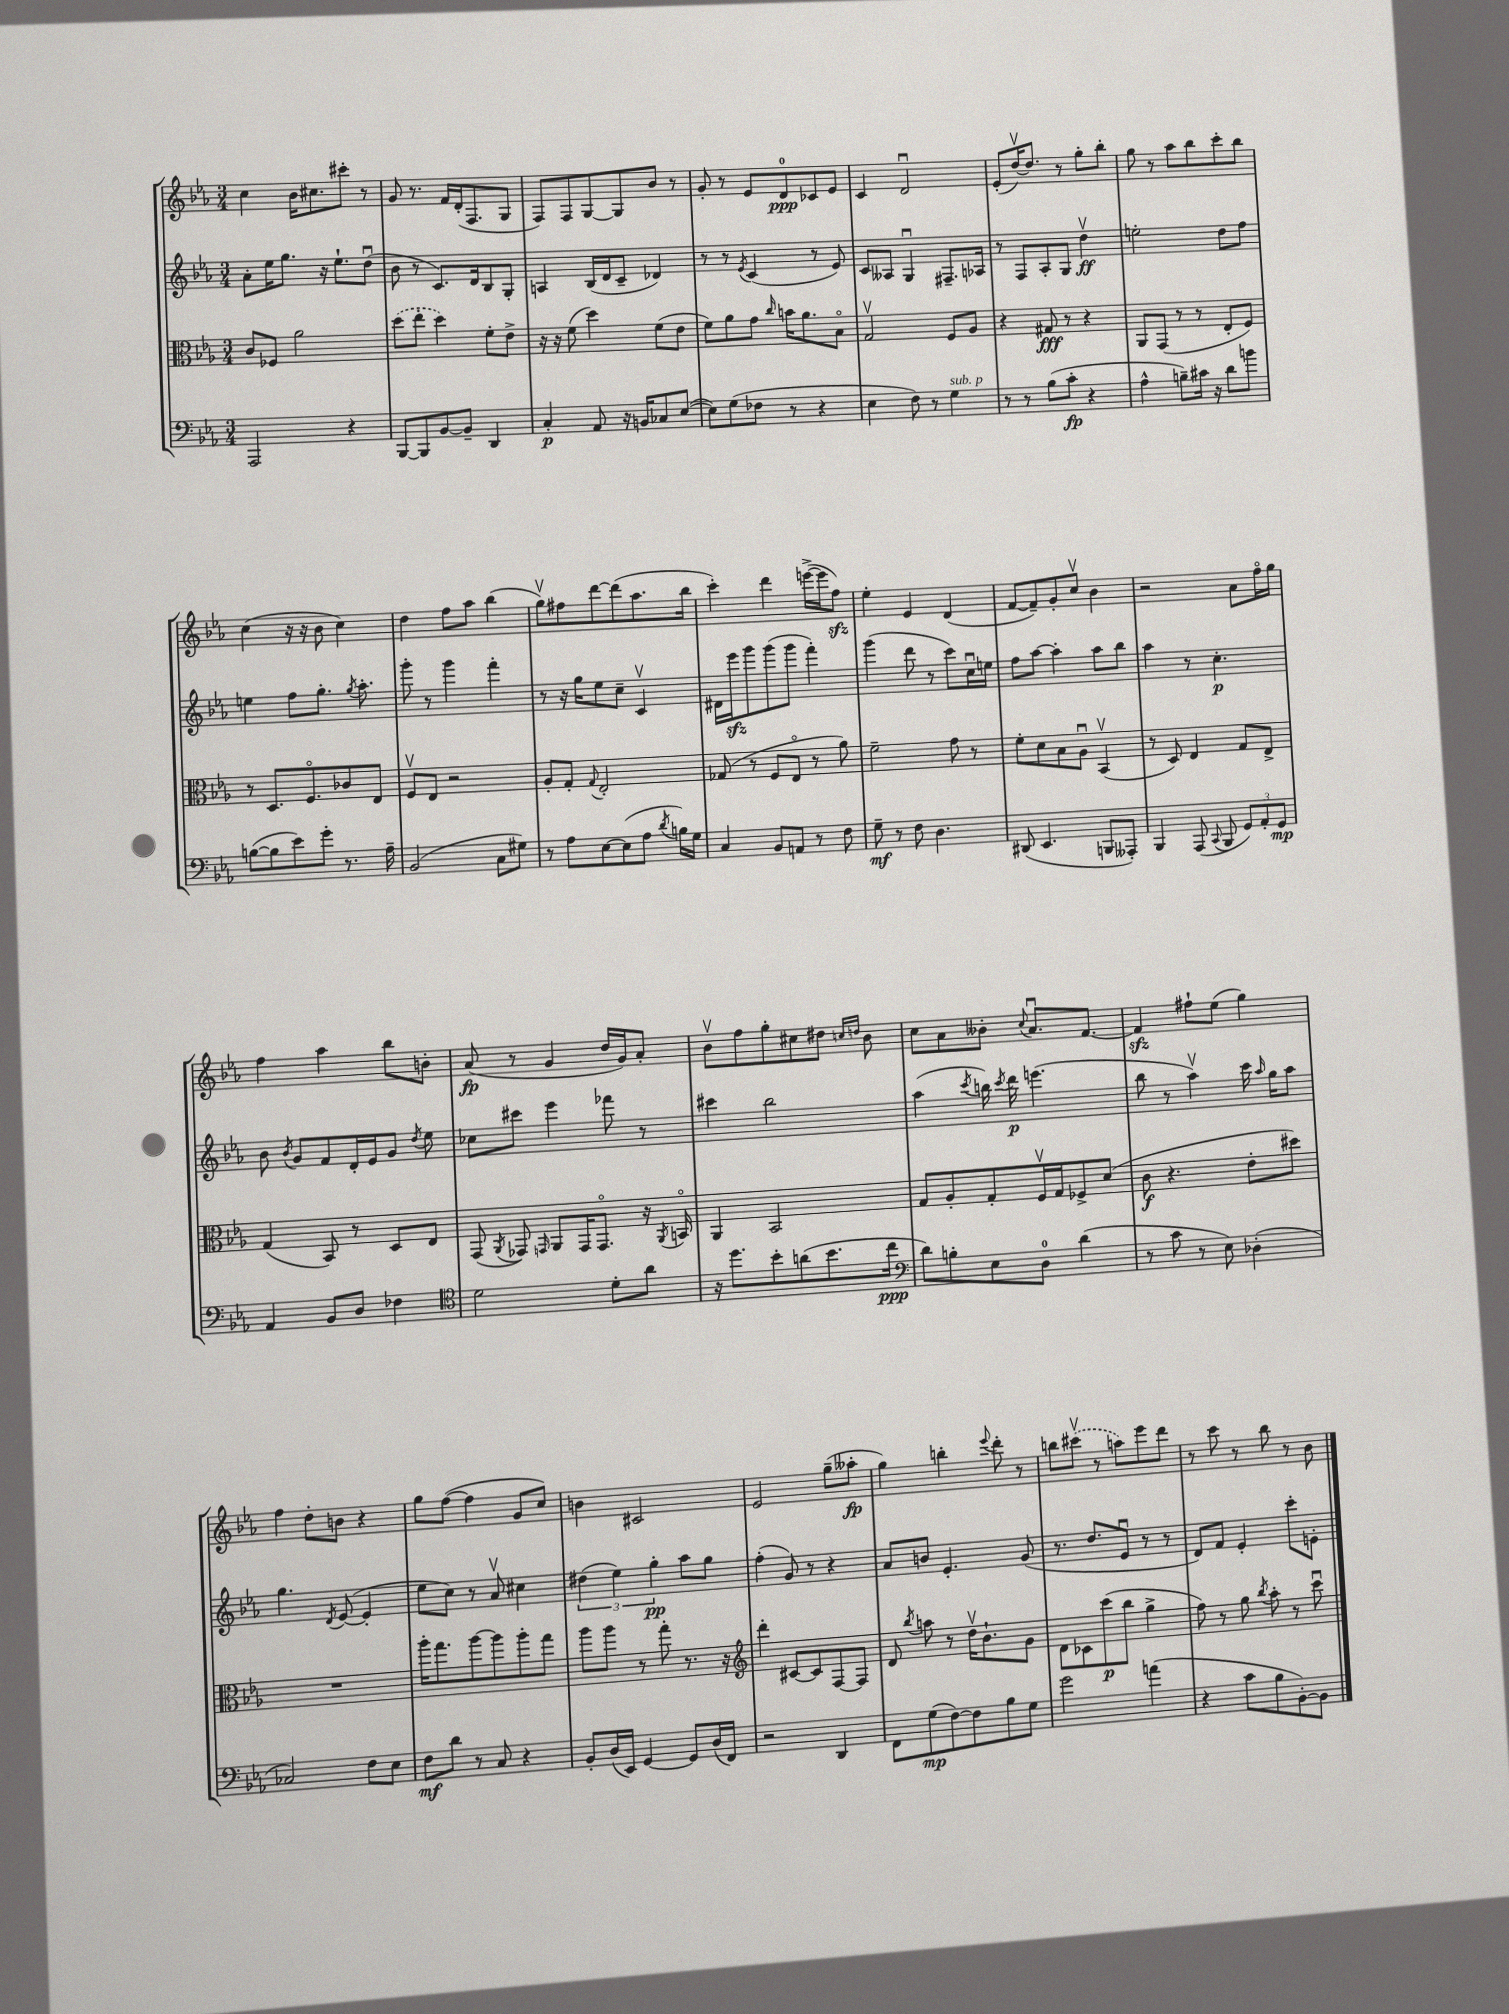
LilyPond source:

<<
\new StaffGroup <<
\new Staff = "s0" {
    \clef treble \key ees \major \numericTimeSignature \time 3/4
    \autoBeamOff c''4 bes'16[ cis''8. cis'''8]-. r8 |
    g'8 r8. f'16[ d'16-.( f8. g8] |
    f8[) f8 g8~ g8 bes'8] r8 |
    g'8-. r8 ees'8[ d'8-0\ppp ces'8 ees'8] |
    c'4 d'2\downbow |
    ees'8[-.( d''16~\upbow) d''8.] r8 g''8[-. bes''8]-. |
    g''8 r8 aes''8[ bes''8 c'''8-. bes''8] |
    c''4( r16 r16 bes'8 c''4) |
    d''4 f''8[ aes''8] bes''4( |
    g''8[\upbow) fis''8 d'''8~ d'''8( aes''8. bes''16] |
    c'''4-.) d'''4 e'''16[~->( e'''16 f''8]\sfz) |
    ees''4-. ees'4 d'4( |
    f'8[~ f'8--) g'8-. c''8]\upbow bes'4 |
    r2 aes'8[ f''16\flageolet g''16] |
    f''4 aes''4 bes''8[ b'8]-. |
    aes'8\fp( r8 g'4 d''16[ g'16) aes'8]-. |
    bes'8[\upbow f''8 g''8-. cis''8 dis''8] \grace { c''16[ d''16] } bes'8 |
    c''8[ aes'8 beses'8]-. \appoggiatura { c''8 } aes'8.[\downbow f'8.]~ |
    f'4\sfz fis''8[-! ees''8]( g''4) |
    f''4 d''8[-. b'8] r4 |
    g''8[ f''8]~( f''4 g'8[ c''8]) |
    b'4 cis'2 |
    ees'2 g''8[--( aeses''8]-.\fp |
    g''4) b''4-. \appoggiatura { ees'''8 } d'''8-. r8 |
    b''8[ \once \slurDashed cis'''8]\upbow( r8 a''8[) ees'''8 d'''8] |
    r8 c'''8 r8 bes''8 r8 bes'8 \bar "|." |
}
\new Staff = "s1" {
    \clef treble \key ees \major \numericTimeSignature \time 3/4
    \autoBeamOff aes'8[-. ees''16 g''8.] r16 ees''8.[-! d''8]\downbow( |
    bes'8 r8 c'8.[) d'16 bes8 g8]-. |
    a4 bes16[( d'16 c'8]-- des'4) |
    r8 r8 \acciaccatura { ees'8 } c'4( r8 ees'8) |
    c'8[ aeses8] g4\downbow fis8.[-- aes16] |
    r8 f8[ aes8-. g8] d''4\upbow\ff |
    e''2-. d''8[ f''8] |
    e''4 f''8[ g''8.]-. \acciaccatura { g''8 } aes''8.-. |
    g'''8-. r8 g'''4 f'''4-. |
    r8 r16 g''16[ ees''8 c''8]-- c'4\upbow |
    dis'16[ ees'''16\sfz g'''8 g'''8( g'''8] f'''4-.) |
    g'''4( d'''8 r8 c'''8[) c''16\downbow e''16] |
    f''8[ aes''8]~ aes''4-. aes''8[ bes''8] |
    aes''4 r8 c''4.-.\p |
    bes'8 \acciaccatura { bes'8 } g'8[ f'8 d'16-. ees'16 g'8] \acciaccatura { d''8 } ees''8 |
    ces''8[ cis'''8] ees'''4 fes'''8 r8 |
    cis'''4 bes''2 |
    aes''4( \acciaccatura { c'''8 } b''16) \acciaccatura { c'''8 } d'''16\p e'''4.( |
    bes''8 r8 aes''4\upbow) c'''16 \grace { aes''16 } g''16[ aes''8] |
    g''4. \acciaccatura { d'8 } ees'8~( ees'4-. |
    ees''8[ c''8]) r8 aes'8\upbow cis''4 |
    \tuplet 3/2 { dis''4( ees''4) g''4-.\pp } aes''8[ g''8] |
    f''4-.( g'8) r8 r4 |
    aes'8[ b'8] ees'4.-. g'8( |
    r8. d''8.[ ees'8]\downbow r8 r8 |
    d'8[) f'8] ees'4-. c'''8[-. e'8]-. \bar "|." |
}
\new Staff = "s2" {
    \clef alto \key ees \major \numericTimeSignature \time 3/4
    \autoBeamOff c'8[ fes8] aes'2 |
    \once \slurDashed d''8[( ees''8]-. d''4) f'8[-. ees'8]-> |
    r16 r16 f'8( d''4) f'8[( ees'8] |
    f'8[) aes'8 g'8] \grace { c''16 } b'16[ aes'8. bes8]\flageolet |
    g2\upbow f8[ aes8] |
    r4 gis8\fff r8 r4 |
    aes,8[ g,8]( r8 r8 ees8[-. f8]) |
    r8 d8.[ f8.\flageolet ces'8 ees8] |
    f8[\upbow ees8] r2 |
    aes8[-. g8]-. \appoggiatura { g8 } ees2-. |
    ges8( r8 f8[ ees8]\flageolet r8 aes'8) |
    f'2-- g'8 r8 |
    f'8[-. d'8 bes8 aes8]\downbow bes,4\upbow( |
    r8 d8) ees4 g8[ ees8]-> |
    g4( bes,8) r8 d8[ ees8] |
    g,8( \acciaccatura { aes,8 } ges,8) \grace { g,16 } aes,8[ g,16 g,8.]\flageolet r16 \acciaccatura { aes,8 } b,16\flageolet |
    aes,4 bes,2 |
    g8[ aes8-. g8-. f16\upbow g16 fes8-> d'8]( |
    c'8\f r4. ees'8[-. dis''8]) |
    R2. |
    aes''16[-. g''8. aes''8~ aes''8 aes''8-. g''8] |
    aes''8[ aes''8] r8 g''8-. r8. r16 |
    \clef treble d'''4-. cis'8[~ cis'8 f8~ f8] |
    d'8 \acciaccatura { bes''8 } a''8 r8 d''16[\upbow bes'8.-! g'8] |
    d'8[ ces'8 c'''8\p( bes''8] g''4-> |
    f''8) r8 g''8 \acciaccatura { bes''8 } aes''8-. r8 c'''8\downbow \bar "|." |
}
\new Staff = "s3" {
    \clef bass \key ees \major \numericTimeSignature \time 3/4
    \autoBeamOff aes,,2 r4 |
    bes,,8[~ bes,,8 bes,8~ bes,8]-- d,4 |
    c4-.\p aes,8 r16 b,16[ ces8 ees8]~( |
    ees8[) g8( fes8] r8 r4 |
    ees4 f8) r8 g4^\markup { \italic "sub. p" } |
    r8 r8 bes8[( c'8]-.\fp r4 |
    aes4-^ b8[--) cis'16] r16 d'8[ b'8] |
    b8[~( b8 ees'8) g'8]-. r8. aes16-- |
    bes,2( c8[ gis8]) |
    r8 aes8[ ees8~ ees8( aes8] \acciaccatura { d'8 } b16[) g16] |
    c4 bes,8[ a,8] r8 f8 |
    g8--\mf r8 f8 d4. |
    dis,8( ees,4. b,,8[ aeses,,8]-.) |
    bes,,4 aes,,8( \appoggiatura { c,8 } bes,,8 \tuplet 3/2 { g,8[) aes,8-. g,8]\mp } |
    aes,4 bes,8[ d8] fes4 |
    \clef tenor d'2 d'8[-. aes'8] |
    r16 d''8.[ bes'8-. a'8( bes'8. c''16]\ppp |
    \clef bass d'8[) b8-. ees8 d8]-0 d'4( |
    r8 c'8 r8 ees8) des4-.( |
    ces2) f8[ ees8] |
    f8[\mf d'8] r8 c8 r4 |
    bes,8[-. d16( ees,16]) g,4~ g,8[ d16( f,16]) |
    r2 d,4 |
    f,8[ g8\mp( f8~) f8 bes8 g8] |
    g'2 a'4( |
    r4 c'8[ bes8 bes,8~-.) bes,8] \bar "|." |
}
>>
>>
\layout { \context { \Score \remove "Bar_number_engraver" } }
